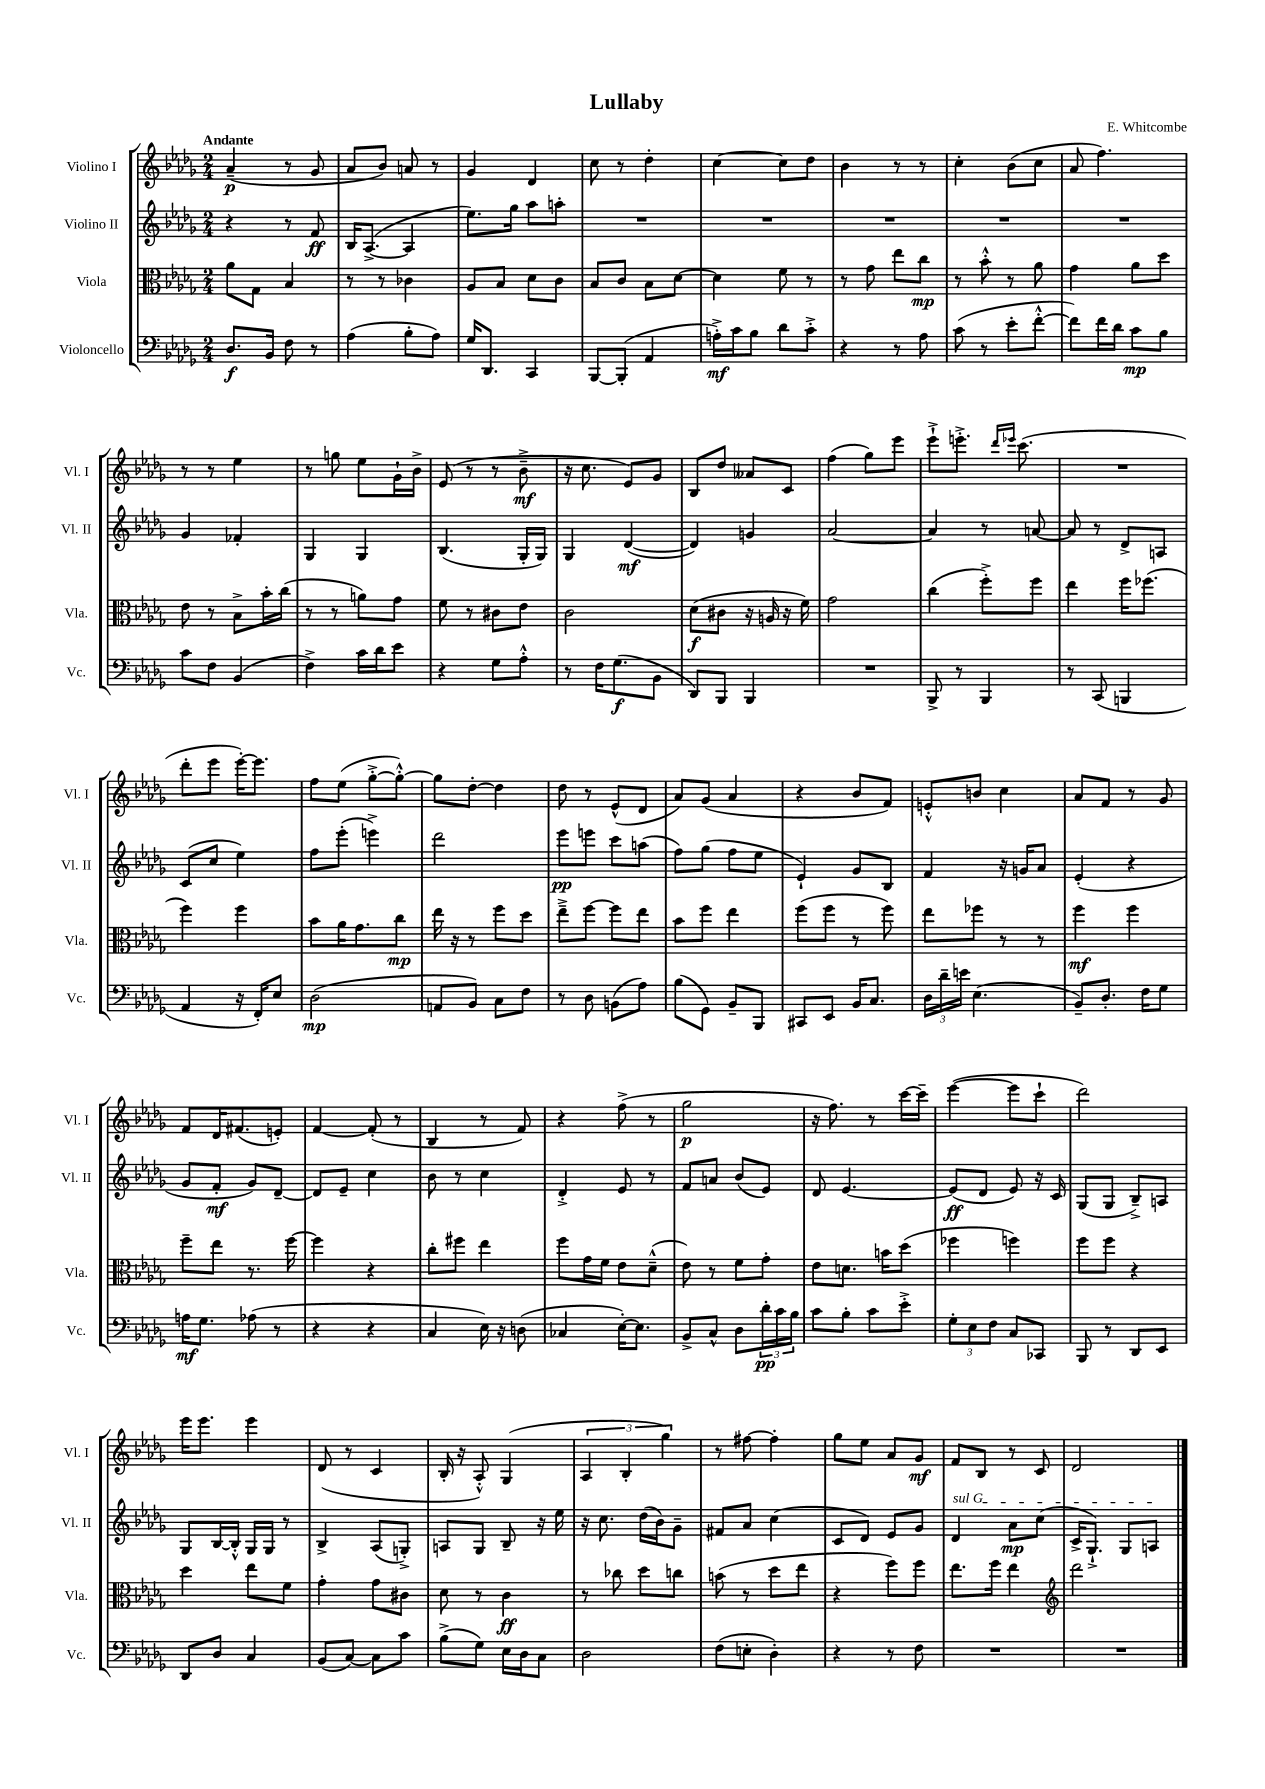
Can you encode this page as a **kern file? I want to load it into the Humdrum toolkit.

**kern	**dynam	**kern	**dynam	**kern	**dynam	**kern	**dynam
*part4	*part4	*part3	*part3	*part2	*part2	*part1	*part1
*staff4	*staff4	*staff3	*staff3	*staff2	*staff2	*staff1	*staff1
*I"Violoncello	*	*I"Viola	*	*I"Violino II	*	*I"Violino I	*
*I'Vc.	*	*I'Vla.	*	*I'Vl. II	*	*I'Vl. I	*
*clefF4	*	*clefC3	*	*clefG2	*	*clefG2	*
*k[b-e-a-d-g-]	*	*k[b-e-a-d-g-]	*	*k[b-e-a-d-g-]	*	*k[b-e-a-d-g-]	*
*M2/4	*	*M2/4	*	*M2/4	*	*M2/4	*
=1	=1	=1	=1	=1	=1	=1	=1
!	!	!	!	!	!	!LO:TX:a:B:t=Andante	!
8.D-/L	f	8a-\L	.	4r	.	(4a-~/	p
.	.	8G-\J	.	.	.	.	.
16BB-/Jk	.	.	.	.	.	.	.
8F\	.	4B-/	.	8r	.	8r	.
8r	.	.	.	8f/	ff	8g-/	.
=2	=2	=2	=2	=2	=2	=2	=2
(4A-\	.	8r	.	16B-/KL	.	8a-/L	.
.	.	.	.	([8.A-^/J	.	.	.
.	.	8r	.	.	.	8b-/J)	.
8B-'\L	.	4c-X\	.	4A-/]	.	8an/	.
8A-\J)	.	.	.	.	.	8r	.
=3	=3	=3	=3	=3	=3	=3	=3
16G-/KL	.	8A-/L	.	8.ee-\L)	.	4g-/	.
8.DD-/J	.	.	.	.	.	.	.
.	.	8B-/J	.	.	.	.	.
.	.	.	.	16gg-\Jk	.	.	.
4CC/	.	8d-\L	.	8aa-\L	.	4d-/	.
.	.	8c\J	.	8aan'\J	.	.	.
=4	=4	=4	=4	=4	=4	=4	=4
[8BBB-/L	.	8B-/L	.	2r	.	8cc\	.
(8BBB-'/J]	.	8c/J	.	.	.	8r	.
4AA-/	.	8B-\L	.	.	.	4dd-'\	.
.	.	[8d-\J	.	.	.	.	.
=5	=5	=5	=5	=5	=5	=5	=5
16An'^\LL)	mf	4d-\]	.	2r	.	[4cc\	.
16c\J	.	.	.	.	.	.	.
8B-\J	.	.	.	.	.	.	.
8d-\L	.	8f\	.	.	.	8cc\L]	.
8c'^\J	.	8r	.	.	.	8dd-\J	.
=6	=6	=6	=6	=6	=6	=6	=6
4r	.	8r	.	2r	.	4b-\	.
.	.	8g-\	.	.	.	.	.
8r	.	8ee-\L	.	.	.	8r	.
8A-\	.	8cc\J	mp	.	.	8r	.
=7	=7	=7	=7	=7	=7	=7	=7
(8c\	.	8r	.	2r	.	4cc'\	.
8r	.	8b-'^^\	.	.	.	.	.
8e-'\L	.	8r	.	.	.	(8b-\L	.
[8f'^^\J	.	8a-\	.	.	.	8cc\J	.
=8	=8	=8	=8	=8	=8	=8	=8
8f\L])	.	4g-\	.	2r	.	8a-/	.
16f\L	.	.	.	.	.	4.ff\)	.
16d-\JJ	.	.	.	.	.	.	.
8c\L	mp	8a-\L	.	.	.	.	.
8B-\J	.	8dd-\J	.	.	.	.	.
!!LO:LB:g=z
=9	=9	=9	=9	=9	=9	=9	=9
8c\L	.	8e-\	.	4g-/	.	8r	.
8F\J	.	8r	.	.	.	8r	.
(4BB-/	.	8B-^\L	.	4f-X'/	.	4ee-\	.
.	.	16b-'\L	.	.	.	.	.
.	.	(16cc\JJ	.	.	.	.	.
=10	=10	=10	=10	=10	=10	=10	=10
4F^\)	.	8r	.	4G-/	.	8r	.
.	.	8r	.	.	.	8ggn\	.
16c\LL	.	8an\L)	.	4G-/	.	8ee-\L	.
16d-\J	.	.	.	.	.	.	.
8e-\J	.	8g-\J	.	.	.	16g-`\L	.
.	.	.	.	.	.	16b-^\JJ	.
=11	=11	=11	=11	=11	=11	=11	=11
4r	.	8f\	.	(4.B-/	.	(8e-/	.
.	.	8r	.	.	.	8r	.
8G-\L	.	8c#X\L	.	.	.	8r	.
8A-'^^\J	.	8e-\J	.	16G-'/LL	.	8b-~^\	mf
.	.	.	.	16G-/JJ)	.	.	.
=12	=12	=12	=12	=12	=12	=12	=12
8r	.	2c\	.	4G-/	.	16r	.
.	.	.	.	.	.	8.cc\	.
16F\KL	.	.	.	.	.	.	.
(8.G-\	f	.	.	.	.	.	.
.	.	.	.	([4d-/	mf	8e-/L)	.
8BB-\J	.	.	.	.	.	8g-/J	.
=13	=13	=13	=13	=13	=13	=13	=13
8DD-/L)	.	(8d-\L	f	4d-/])	.	8B-/L	.
8BBB-/J	.	8c#X\J	.	.	.	8dd-/J	.
4BBB-/	.	16r	.	4gn/	.	8a--X/L	.
.	.	16An/	.	.	.	.	.
.	.	16r	.	.	.	8c/J	.
.	.	16f\)	.	.	.	.	.
=14	=14	=14	=14	=14	=14	=14	=14
2r	.	2g-\	.	[2a-/	.	(4ff\	.
.	.	.	.	.	.	8gg-\L)	.
.	.	.	.	.	.	8eee-\J	.
=15	=15	=15	=15	=15	=15	=15	=15
8BBB-^/	.	(4cc\	.	4a-/]	.	8eee-`^\L	.
8r	.	.	.	.	.	8.eeen'^\J	.
4BBB-/	.	8ff'^\L)	.	8r	.	.	.
.	.	.	.	.	.	16qqddd-/LL	.
.	.	.	.	.	.	16qqeee-X/JJ	.
.	.	.	.	.	.	(8.ccc\	.
.	.	8ff\J	.	[8an/	.	.	.
=16	=16	=16	=16	=16	=16	=16	=16
8r	.	4ee-\	.	8a/]	.	2r	.
(8CC/	.	.	.	8r	.	.	.
4BBBn/	.	16ff\KL	.	8d-^/L	.	.	.
.	.	(8.ff-X\J	.	.	.	.	.
.	.	.	.	8An/J	.	.	.
!!LO:LB:g=z
=17	=17	=17	=17	=17	=17	=17	=17
4AA-/	.	4ff\)	.	(8c/L	.	8ddd-'\L	.
.	.	.	.	8cc/J	.	8eee-\J	.
16r	.	4ff\	.	4ee-\)	.	[16eee-'\KL)	.
16FF'/KL)	.	.	.	.	.	8.eee-\J]	.
8E-/J	.	.	.	.	.	.	.
=18	=18	=18	=18	=18	=18	=18	=18
(2D-\	mp	8b-\L	.	8ff\L	.	8ff\L	.
.	.	16a-\K	.	(8eee-'\J	.	(8ee-\J	.
.	.	8.g-\	.	.	.	.	.
.	.	.	.	4eeen^\)	.	[8gg-'^\L	.
.	.	8cc\J	mp	.	.	8gg-'^^\J_)	.
=19	=19	=19	=19	=19	=19	=19	=19
8AAn/L	.	16ee-\	.	2ddd-\	.	8gg-\L]	.
.	.	16r	.	.	.	.	.
8BB-/J)	.	8r	.	.	.	[8dd-'\J	.
8C\L	.	8ff\L	.	.	.	4dd-\]	.
8F\J	.	8dd-\J	.	.	.	.	.
=20	=20	=20	=20	=20	=20	=20	=20
8r	.	8ee-~^\L	.	8eee-\L	pp	8dd-\	.
8D-\	.	[8ff\J	.	8eeen\J	.	8r	.
(8BBn\L	.	8ff\L]	.	8ccc\L	.	(8e-^^/L	.
8A-\J)	.	8ee-\J	.	(8aan\J	.	8d-/J	.
=21	=21	=21	=21	=21	=21	=21	=21
(8B-\L	.	8b-\L	.	8ff\L)	.	8a-/L)	.
8GG-\J)	.	8ff\J	.	(8gg-\J	.	(8g-/J	.
8BB-~/L	.	4ee-\	.	8ff\L	.	4a-/	.
8BBB-/J	.	.	.	8ee-\J	.	.	.
=22	=22	=22	=22	=22	=22	=22	=22
8CC#X/L	.	(8ff\L	.	4e-`/)	.	4r	.
8EE-/J	.	8ff\J	.	.	.	.	.
16BB-/KL	.	8r	.	8g-/L	.	8b-/L	.
8.C/J	.	.	.	.	.	.	.
.	.	8ff\)	.	8B-/J	.	8f/J)	.
=23	=23	=23	=23	=23	=23	=23	=23
24D-\LL	.	8ee-\L	.	4f/	.	8en'^^/L	.
24d-~\	.	.	.	.	.	.	.
24en\JJ	.	.	.	.	.	.	.
(4.E-\	.	8ff-X\J	.	.	.	8bn/J	.
.	.	8r	.	16r	.	4cc\	.
.	.	.	.	16gn/KL	.	.	.
.	.	8r	.	8a-/J	.	.	.
=24	=24	=24	=24	=24	=24	=24	=24
8BB-~/L)	.	4ff\	mf	(4e-'/	.	8a-/L	.
8.D-'/J	.	.	.	.	.	8f/J	.
.	.	4ff\	.	4r	.	8r	.
16F\KL	.	.	.	.	.	.	.
8G-\J	.	.	.	.	.	8g-/	.
!!LO:LB:g=z
=25	=25	=25	=25	=25	=25	=25	=25
16An\KL	mf	8ff~\L	.	8g-/L	.	8f/L	.
8.G-\J	.	.	.	.	.	.	.
.	.	8ee-\J	.	8f'/J	mf	16d-/K	.
.	.	.	.	.	.	(8.f#X/	.
(8A-X\	.	8.r	.	8g-/L)	.	.	.
8r	.	.	.	[8d-~/J	.	8en'/J)	.
.	.	[16ff\	.	.	.	.	.
=26	=26	=26	=26	=26	=26	=26	=26
4r	.	4ff\]	.	8d-/L]	.	[4f/	.
.	.	.	.	8e-~/J	.	.	.
4r	.	4r	.	4cc\	.	(8f'/]	.
.	.	.	.	.	.	8r	.
=27	=27	=27	=27	=27	=27	=27	=27
4C/	.	8cc'\L	.	8b-\	.	4B-/	.
.	.	8ff#X\J	.	8r	.	.	.
16E-\)	.	4ee-\	.	4cc\	.	8r	.
16r	.	.	.	.	.	.	.
(8Dn\	.	.	.	.	.	8f/)	.
=28	=28	=28	=28	=28	=28	=28	=28
4C-X/	.	8ff\L	.	4d-'^/	.	4r	.
.	.	16g-\L	.	.	.	.	.
.	.	16f\JJ	.	.	.	.	.
[16E-'\KL)	.	8e-\L	.	8e-/	.	(8ff^\	.
8.E-\J]	.	.	.	.	.	.	.
.	.	(8d-~^^\J	.	8r	.	8r	.
=29	=29	=29	=29	=29	=29	=29	=29
8BB-^/L	.	8e-\)	.	8f/L	.	2gg-\	p
8C^^/J	.	8r	.	8an/J	.	.	.
8D-\L	.	8f\L	.	(8b-/L	.	.	.
24d-'\L	pp	8g-'\J	.	8e-/J)	.	.	.
24c\	.	.	.	.	.	.	.
24B-\JJ	.	.	.	.	.	.	.
=30	=30	=30	=30	=30	=30	=30	=30
8c\L	.	8e-\L	.	8d-/	.	16r	.
.	.	.	.	.	.	8.ff\)	.
8B-'\J	.	8.dn\J	.	[4.e-/	.	.	.
8c\L	.	.	.	.	.	8r	.
.	.	16bn\KL	.	.	.	.	.
8e-'^\J	.	(8dd-\J	.	.	.	[16ccc\LL	.
.	.	.	.	.	.	16ccc~\JJ]	.
=31	=31	=31	=31	=31	=31	=31	=31
12G-'\L	.	4ff-X\	.	(8e-/L]	ff	([4eee-\	.
12E-\	.	.	.	.	.	.	.
.	.	.	.	8d-/J	.	.	.
12F\J	.	.	.	.	.	.	.
8C/L	.	4ffn\)	.	8e-/)	.	8eee-\L]	.
8CC-X/J	.	.	.	16r	.	8ccc`\J	.
.	.	.	.	16c/	.	.	.
=32	=32	=32	=32	=32	=32	=32	=32
8BBB-/	.	8ff\L	.	(8G-/L	.	2ddd-\)	.
8r	.	8ff\J	.	8G-/J	.	.	.
8DD-/L	.	4r	.	8B-~^/L)	.	.	.
8EE-/J	.	.	.	8An/J	.	.	.
!!LO:LB:g=z
=33	=33	=33	=33	=33	=33	=33	=33
8DD-/L	.	4dd-\	.	8G-/L	.	16eee-\KL	.
.	.	.	.	.	.	8.eee-\J	.
8D-/J	.	.	.	[16B-/L	.	.	.
.	.	.	.	16B-'^^/JJ]	.	.	.
4C/	.	8ee-\L	.	16G-/LL	.	4eee-\	.
.	.	.	.	16G-/JJ	.	.	.
.	.	8f\J	.	8r	.	.	.
=34	=34	=34	=34	=34	=34	=34	=34
(8BB-/L	.	4g-'\	.	4B-^/	.	(8d-/	.
[8C/J)	.	.	.	.	.	8r	.
8C\L]	.	8g-\L	.	(8A-/L	.	4c/	.
8c\J	.	8c#X\J	.	8Gn'^/J)	.	.	.
=35	=35	=35	=35	=35	=35	=35	=35
(8B-^\L	.	8d-\	.	8An/L	.	16B-'/	.
.	.	.	.	.	.	16r	.
8G-\J)	.	8r	.	8G-/J	.	8A-'^^/)	.
16E-\LL	.	4c\	ff	8B-~/	.	(4G-/	.
16D-\J	.	.	.	.	.	.	.
8C\J	.	.	.	16r	.	.	.
.	.	.	.	16ee-\	.	.	.
=36	=36	=36	=36	=36	=36	=36	=36
2D-\	.	8r	.	16r	.	6A-/	.
.	.	.	.	8.cc\	.	.	.
.	.	8cc-X\	.	.	.	.	.
.	.	.	.	.	.	6B-'/	.
.	.	8dd-\L	.	(16dd-\LL	.	.	.
.	.	.	.	16b-\J)	.	.	.
.	.	.	.	.	.	6gg-\)	.
.	.	8ccn\J	.	8g-~\J	.	.	.
=37	=37	=37	=37	=37	=37	=37	=37
(8F\L	.	(8bn\	.	8f#X/L	.	8r	.
8En'\J	.	8r	.	8a-/J	.	[8ff#X\	.
4D-'\)	.	8dd-\L	.	(4cc\	.	4ff#'\]	.
.	.	8ee-\J	.	.	.	.	.
=38	=38	=38	=38	=38	=38	=38	=38
4r	.	4r	.	8c/L	.	8gg-\L	.
.	.	.	.	8d-/J)	.	8ee-\J	.
8r	.	8ff\L)	.	8e-/L	.	8a-/L	.
8F\	.	8ff\J	.	8g-/J	.	8g-/J	mf
=39	=39	=39	=39	=39	=39	=39	=39
!	!	!	!	!LO:TX:a:i:t=sul G	!	!	!
2r	.	8.ee-\L	.	4d-/	.	8f/L	.
.	.	.	.	.	.	8B-/J	.
.	.	16ff\Jk	.	.	.	.	.
.	.	4ee-\	.	8a-\L	mp	8r	.
.	.	.	.	(8cc\J	.	8c/	.
=40	=40	=40	=40	=40	=40	=40	=40
*	*	*clefG2	*	*	*	*	*
2r	.	2ddd-\	.	16c^/KL	.	2d-/	.
.	.	.	.	8.G-`^/J)	.	.	.
.	.	.	.	8G-/L	.	.	.
.	.	.	.	8An/J	.	.	.
==	==	==	==	==	==	==	==
*-	*-	*-	*-	*-	*-	*-	*-
